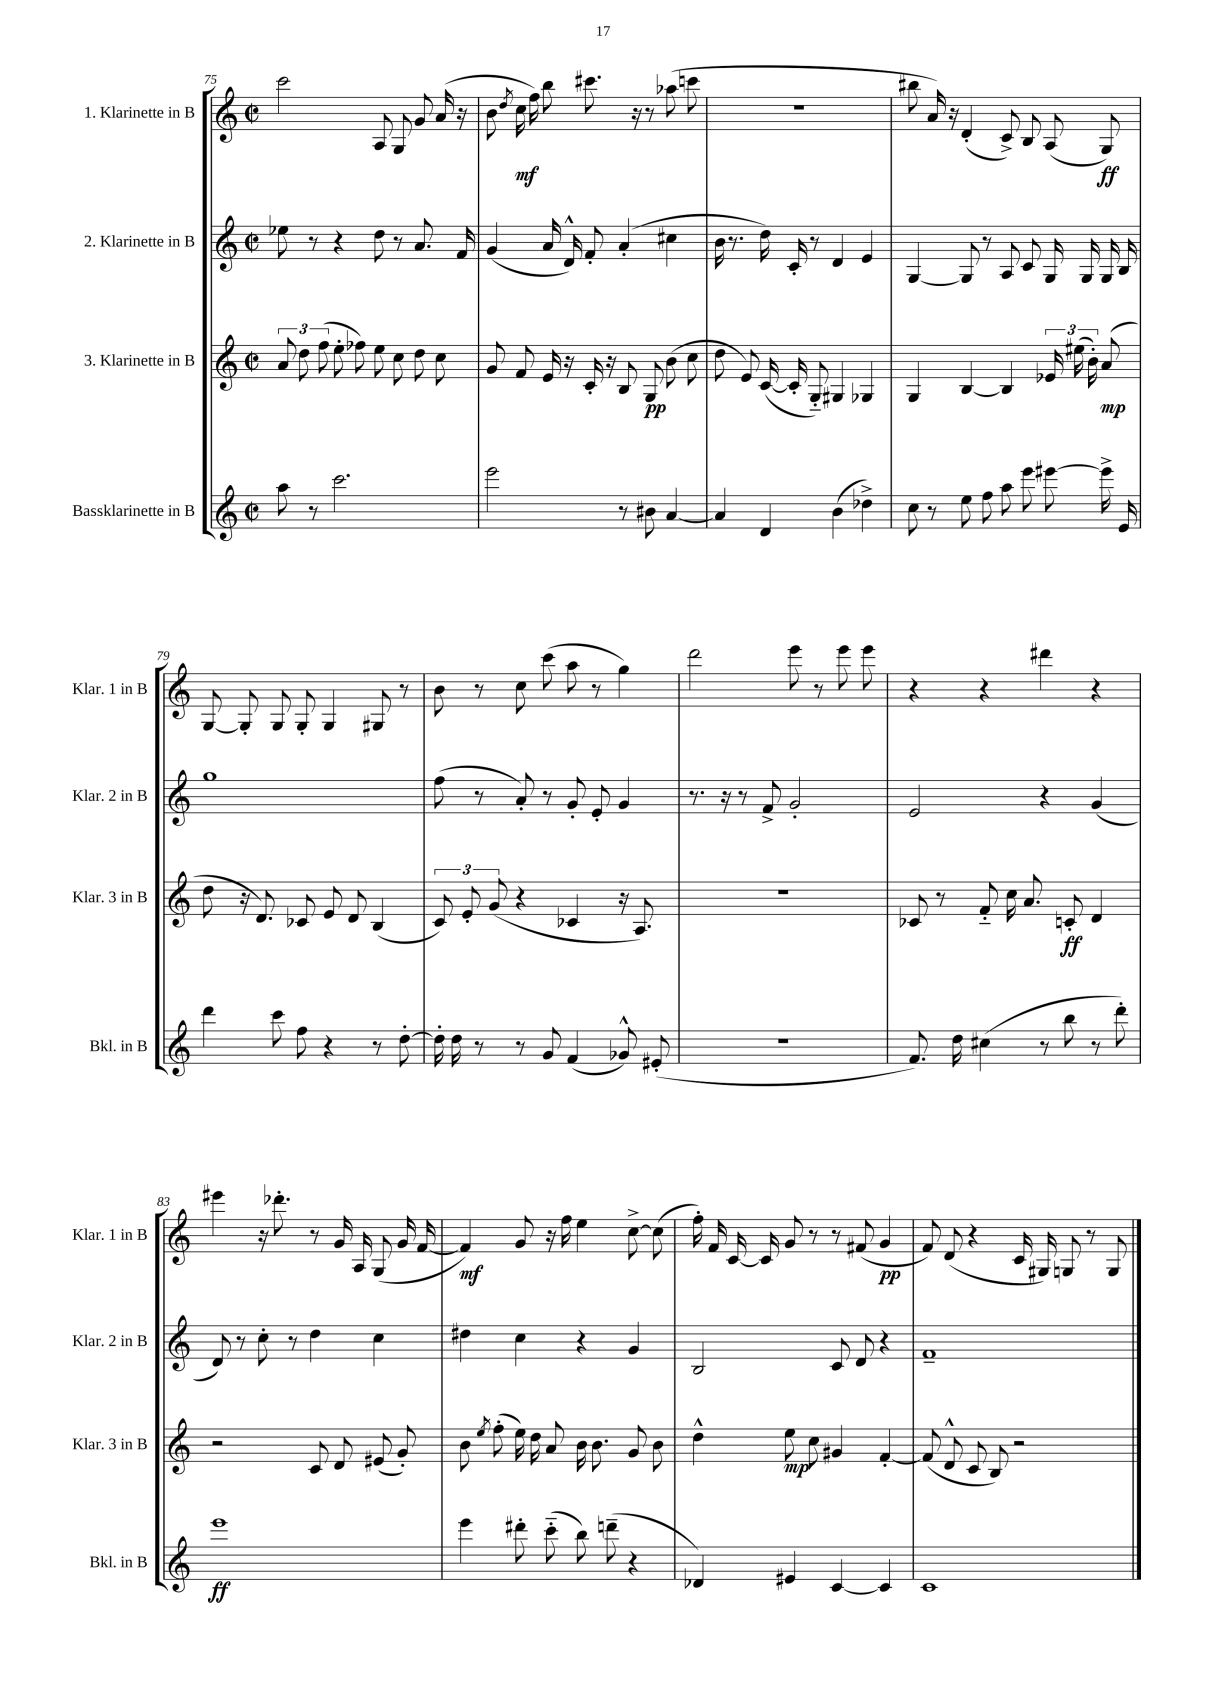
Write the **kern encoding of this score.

**kern	**dynam	**kern	**dynam	**kern	**kern	**dynam
*part4	*part4	*part3	*part3	*part2	*part1	*part1
*staff4	*staff4	*staff3	*staff3	*staff2	*staff1	*staff1
*I"Bassklarinette in B	*	*I"3. Klarinette in B	*	*I"2. Klarinette in B	*I"1. Klarinette in B	*
*I'Bkl. in B	*	*I'Klar. 3 in B	*	*I'Klar. 2 in B	*I'Klar. 1 in B	*
*clefG2	*	*clefG2	*	*clefG2	*clefG2	*
*k[]	*	*k[]	*	*k[]	*k[]	*
*M2/2	*	*M2/2	*	*M2/2	*M2/2	*
*met(c|)	*	*met(c|)	*	*met(c|)	*met(c|)	*
=75	=75	=75	=75	=75	=75	=75
8aa\	.	12a/	.	8ee-X\	2ccc\	.
.	.	12dd\	.	.	.	.
8r	.	.	.	8r	.	.
.	.	(12ff\	.	.	.	.
2.ccc\	.	8ee'\	.	4r	.	.
.	.	8ff-X\)	.	.	.	.
.	.	8ee\	.	8dd\	8A/	.
.	.	8cc\	.	8r	8G/	.
.	.	8dd\	.	8.a/	8g/	.
.	.	8cc\	.	.	(16a/	.
.	.	.	.	16f/	16r	.
=76	=76	=76	=76	=76	=76	=76
2eee\	.	8g/	.	(4g/	8b\	.
.	.	.	.	.	8qdd/	.
.	.	8f/	.	.	16cc\	mf
.	.	.	.	.	16ff\)	.
.	.	16e/	.	16a/	8bb\	.
.	.	16r	.	16d^^/)	.	.
.	.	16c'/	.	8f'/	8.ccc#X\	.
.	.	16r	.	.	.	.
8r	.	8B/	.	(4a'/	.	.
.	.	.	.	.	16r	.
8b#X\	.	8G/	pp	.	8r	.
[4a/	.	(8b\	.	4cc#X\	(8aa-X\	.
.	.	8cc\	.	.	8cccn\	.
=77	=77	=77	=77	=77	=77	=77
4a/]	.	8dd\	.	16b\	1r	.
.	.	.	.	8.r	.	.
.	.	8e/)	.	.	.	.
4d/	.	([16c/	.	16dd\)	.	.
.	.	16c'/]	.	16c'/	.	.
.	.	8G/)	.	8r	.	.
(4b\	.	4G#X/	.	4d/	.	.
4dd-X^\)	.	4G-X/	.	4e/	.	.
=78	=78	=78	=78	=78	=78	=78
8cc\	.	4G/	.	[4G/	8bb#X\	.
8r	.	.	.	.	16a/)	.
.	.	.	.	.	16r	.
8ee\	.	[4B/	.	8G/]	(4d'/	.
8ff\	.	.	.	8r	.	.
8aa\	.	4B/]	.	8A/	8c^/)	.
8eee\	.	.	.	8c/	8B/	.
[8eee#X\	.	24e-X/	.	16G/	(8A/	.
.	.	(24ee#X\	.	.	.	.
.	.	.	.	16G/	.	.
.	.	24b'\)	.	.	.	.
16eee#^\]	.	(8a/	mp	16G/	8G/)	ff
16e/	.	.	.	16B/	.	.
!!LO:LB:g=z
=79	=79	=79	=79	=79	=79	=79
4ddd\	.	8dd\	.	1gg	[8G/	.
.	.	16r	.	.	8G'/]	.
.	.	8.d/)	.	.	.	.
8ccc\	.	.	.	.	8G/	.
8ff\	.	8c-X/	.	.	8G'/	.
4r	.	8e/	.	.	4G/	.
.	.	8d/	.	.	.	.
8r	.	(4B/	.	.	8G#X/	.
[8dd'\	.	.	.	.	8r	.
=80	=80	=80	=80	=80	=80	=80
16dd'\]	.	12c/)	.	(8ff\	8b\	.
16dd\	.	.	.	.	.	.
.	.	12e'/	.	.	.	.
8r	.	.	.	8r	8r	.
.	.	(12g/	.	.	.	.
8r	.	4r	.	8a'/)	8cc\	.
8g/	.	.	.	8r	(8ccc\	.
(4f/	.	4c-X/	.	8g'/	8aa\	.
.	.	.	.	8e'/	8r	.
8g-X^^/)	.	16r	.	4g/	4gg\)	.
.	.	8.A/)	.	.	.	.
(8e#X'/	.	.	.	.	.	.
=81	=81	=81	=81	=81	=81	=81
1r	.	1r	.	8.r	2ddd\	.
.	.	.	.	16r	.	.
.	.	.	.	8r	.	.
.	.	.	.	8f^/	.	.
.	.	.	.	2g'/	8eee\	.
.	.	.	.	.	8r	.
.	.	.	.	.	8eee\	.
.	.	.	.	.	8eee\	.
=82	=82	=82	=82	=82	=82	=82
8.f/)	.	8c-X/	.	2e/	4r	.
.	.	8r	.	.	.	.
16dd\	.	.	.	.	.	.
(4cc#X\	.	8f/	.	.	4r	.
.	.	16cc\	.	.	.	.
.	.	8.a/	.	.	.	.
8r	.	.	.	4r	4ddd#X\	.
8bb\	.	8cn'/	ff	.	.	.
8r	.	4d/	.	(4g/	4r	.
8ddd'\)	.	.	.	.	.	.
!!LO:LB:g=z
=83	=83	=83	=83	=83	=83	=83
1eee	ff	2r	.	8d/)	4eee#X\	.
.	.	.	.	8r	.	.
.	.	.	.	8cc'\	16r	.
.	.	.	.	.	8.ddd-X'\	.
.	.	.	.	8r	.	.
.	.	8c/	.	4dd\	8r	.
.	.	8d/	.	.	16g/	.
.	.	.	.	.	16A/	.
.	.	(8e#X/	.	4cc\	(8G/	.
.	.	8g'/)	.	.	16g/	.
.	.	.	.	.	[16f/	.
=84	=84	=84	=84	=84	=84	=84
4eee\	.	8b\	.	4dd#X\	4f/])	mf
.	.	8qee/	.	.	.	.
.	.	(8ff'\	.	.	.	.
8ddd#X'\	.	16ee\)	.	4cc\	8g/	.
.	.	16dd\	.	.	.	.
(8ccc\	.	8a/	.	.	16r	.
.	.	.	.	.	16ff\	.
8bb\)	.	16b\	.	4r	4ee\	.
.	.	8.b\	.	.	.	.
(8dddn~\	.	.	.	.	.	.
4r	.	8g/	.	4g/	[8cc^\	.
.	.	8b\	.	.	(8cc\]	.
=85	=85	=85	=85	=85	=85	=85
4d-X/)	.	4dd^^\	.	2B/	16ff'\)	.
.	.	.	.	.	16f/	.
.	.	.	.	.	[16c/	.
.	.	.	.	.	16c/]	.
4e#X/	.	8ee\	mp	.	8g/	.
.	.	8cc\	.	.	8r	.
[4c/	.	4g#X/	.	8c/	8r	.
.	.	.	.	8d/	(8f#X/	.
4c/]	.	[4f'/	.	4r	4g/	pp
=86	=86	=86	=86	=86	=86	=86
1c	.	(8f/]	.	1f~	8f/)	.
.	.	8d^^/	.	.	(8d/	.
.	.	8c/	.	.	4r	.
.	.	8B/)	.	.	.	.
.	.	2r	.	.	16c/	.
.	.	.	.	.	16G#X/)	.
.	.	.	.	.	8Gn/	.
.	.	.	.	.	8r	.
.	.	.	.	.	8G/	.
==	==	==	==	==	==	==
*-	*-	*-	*-	*-	*-	*-
